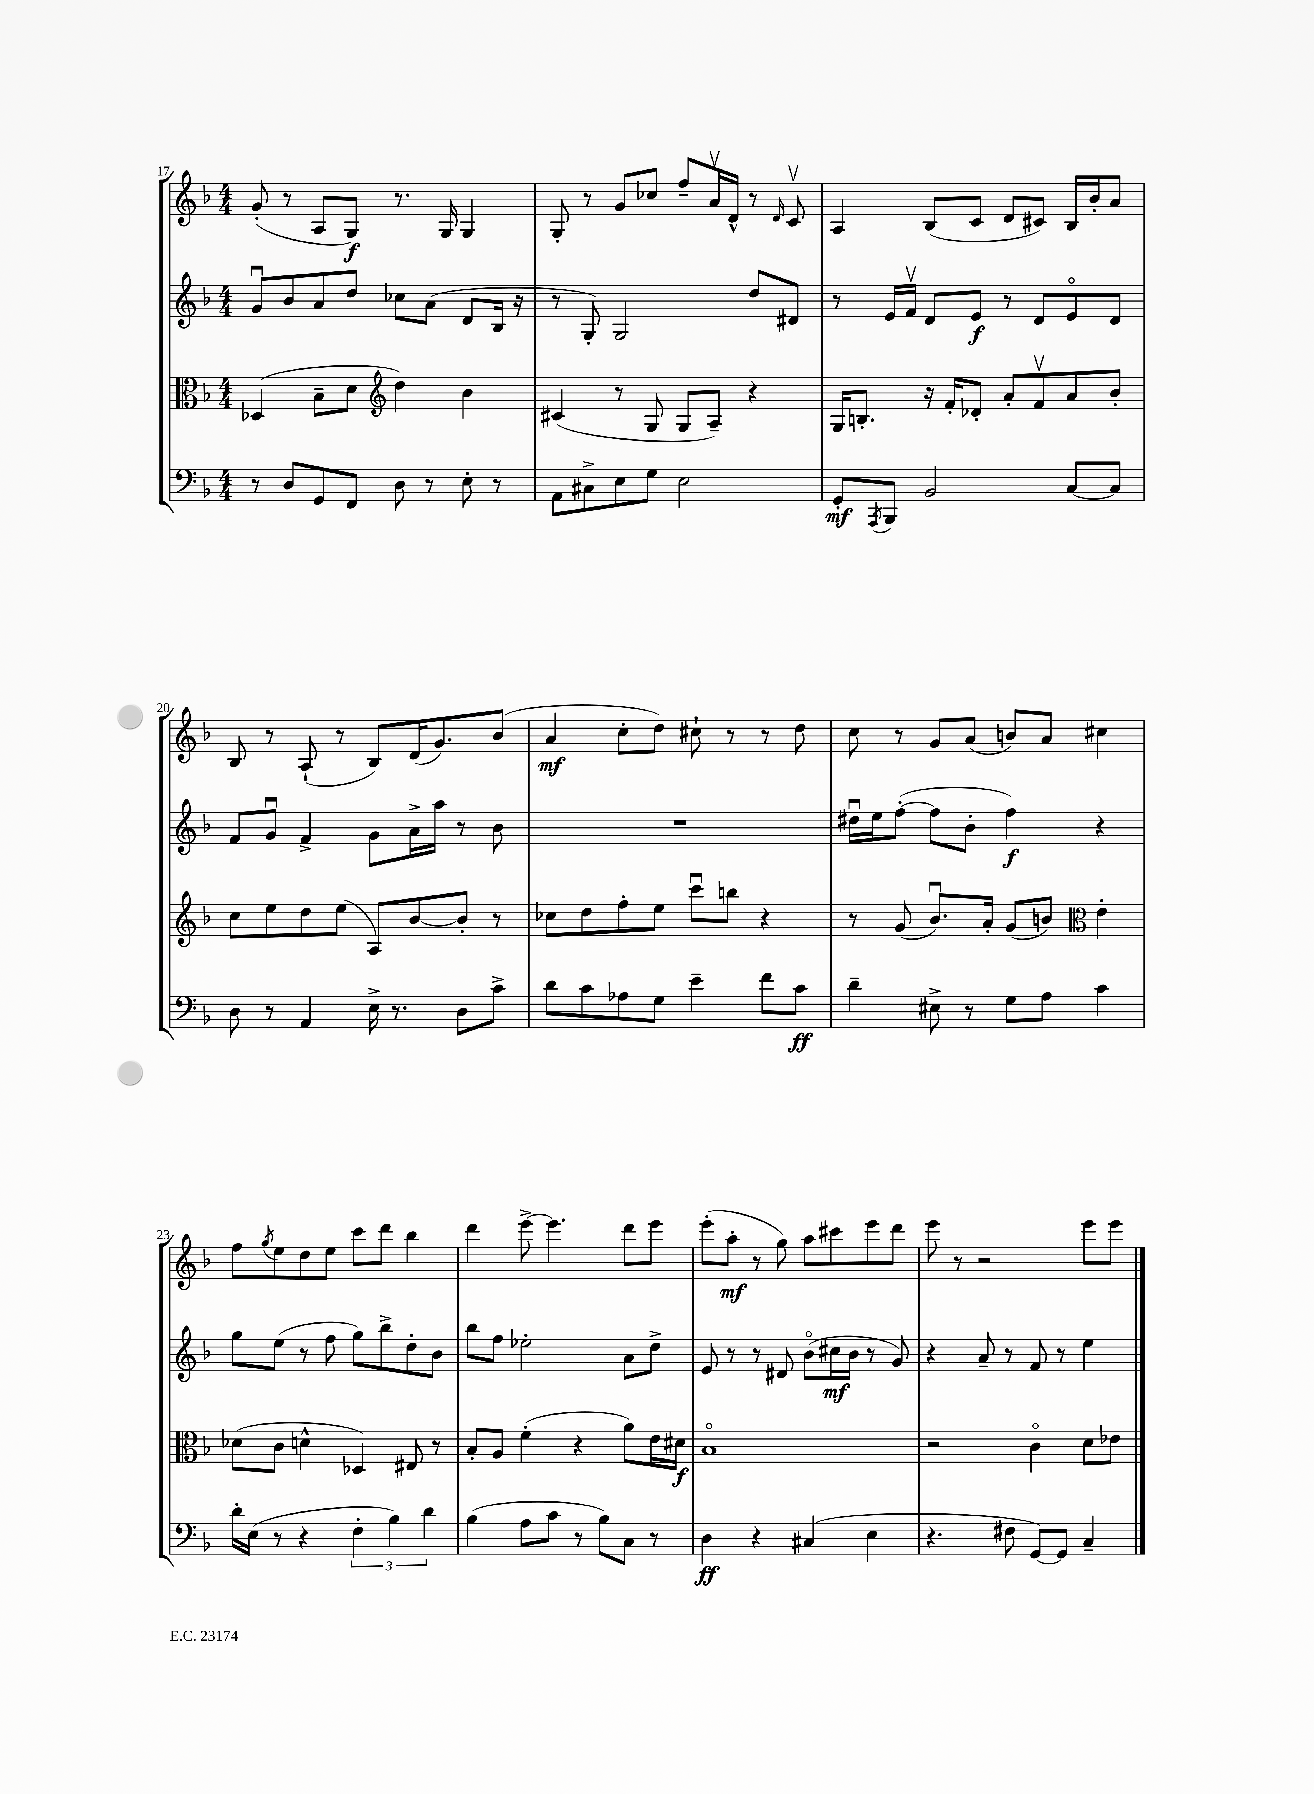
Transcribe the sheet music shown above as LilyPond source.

<<
\new StaffGroup <<
\new Staff = "s0" {
    \clef treble \key f \major \numericTimeSignature \time 4/4
    g'8-.( r8 a8 g8\f) r8. g16 g4 |
    g8-. r8 g'8 ces''8 f''8-- a'16\upbow d'16-^ r8 \grace { d'16 } c'8\upbow |
    a4 bes8( c'8 d'8 cis'8) bes16 bes'16-. a'8 |
    bes8 r8 a8-!( r8 bes8) d'16( g'8.) bes'8( |
    a'4\mf c''8-. d''8) cis''8-! r8 r8 d''8 |
    c''8 r8 g'8 a'8( b'8) a'8 cis''4 |
    f''8 \acciaccatura { g''8 } e''8 d''8 e''8 c'''8 d'''8 bes''4 |
    d'''4 e'''8~-> e'''4. d'''8 e'''8 |
    e'''8-.( a''8-.\mf r8 g''8) a''8 cis'''8 e'''8 d'''8 |
    e'''8 r8 r2 e'''8 e'''8 \bar "|." |
}
\new Staff = "s1" {
    \clef treble \key f \major \numericTimeSignature \time 4/4
    g'8\downbow bes'8 a'8 d''8 ces''8 a'8( d'8 bes16 r16 |
    r8 g8-.) g2 d''8 dis'8 |
    r8 e'16 f'16\upbow d'8 e'8\f r8 d'8 e'8\flageolet d'8 |
    f'8 g'8\downbow f'4-> g'8 a'16-> a''16 r8 bes'8 |
    R1 |
    dis''16\downbow e''16 f''8~-.( f''8 bes'8-. f''4\f) r4 |
    g''8 e''8( r8 f''8 g''8) bes''8-> d''8-. bes'8 |
    bes''8 f''8 ees''2-. a'8 d''8-> |
    e'8 r8 r8 dis'8 bes'8\flageolet( cis''16\mf bes'16 r8 g'8) |
    r4 a'8-- r8 f'8 r8 e''4 \bar "|." |
}
\new Staff = "s2" {
    \clef alto \key f \major \numericTimeSignature \time 4/4
    des4( bes8-- d'8 \clef treble d''4) bes'4 |
    cis'4( r8 g8 g8 a8--) r4 |
    g16 b8.-. r16 f'16-. des'8-. a'8-. f'8\upbow a'8 bes'8-. |
    c''8 e''8 d''8 e''8( a8) bes'8~ bes'8-. r8 |
    ces''8 d''8 f''8-. e''8 c'''8\downbow b''8 r4 |
    r8 g'8( bes'8.\downbow) a'16-. g'8( b'8) \clef alto e'4-. |
    des'8( c'8 d'4-^ des4) eis8 r8 |
    bes8-. a8 f'4-.( r4 a'8) e'16 dis'16\f |
    bes1\flageolet |
    r2 c'4\flageolet d'8 ees'8 \bar "|." |
}
\new Staff = "s3" {
    \clef bass \key f \major \numericTimeSignature \time 4/4
    r8 d8 g,8 f,8 d8 r8 e8-. r8 |
    a,8 cis8-> e8 g8 e2 |
    g,8-.\mf \acciaccatura { a,,8 } bes,,8 bes,2 c8~ c8 |
    d8 r8 a,4 e16-> r8. d8 c'8-> |
    d'8 c'8 aes8 g8 e'4-- f'8 c'8\ff |
    d'4-- eis8-> r8 g8 a8 c'4 |
    d'16-. e16( r8 r4 \tuplet 3/2 { f4-. bes4) d'4 } |
    bes4( a8 c'8 r8 bes8) c8 r8 |
    d4\ff r4 cis4( e4 |
    r4. fis8 g,8~) g,8 c4-- \bar "|." |
}
>>
>>
\layout { \context { \Score currentBarNumber = #17 } }
